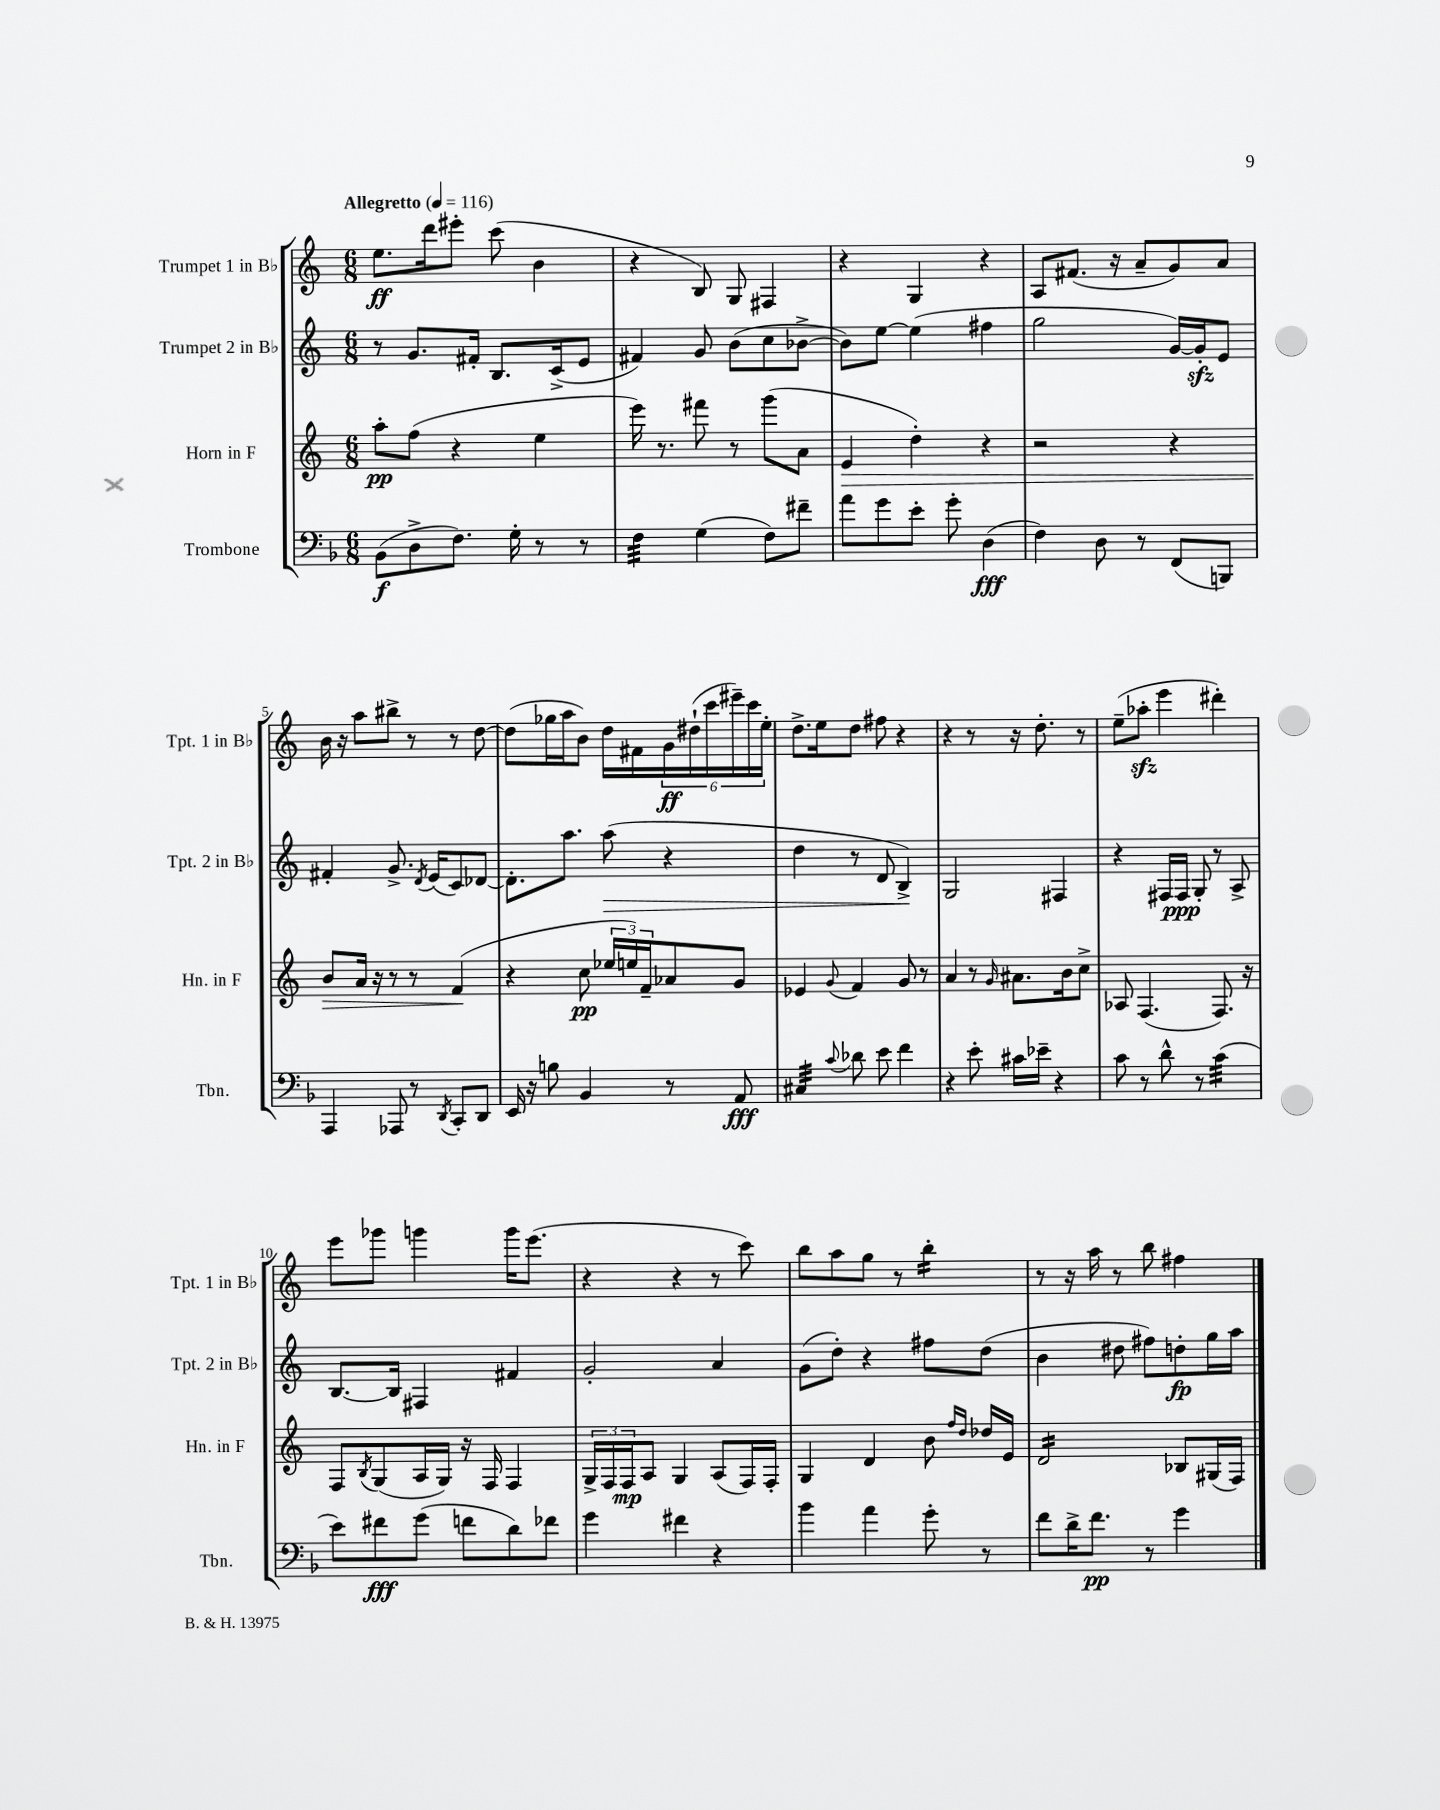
<<
\new StaffGroup <<
\new Staff = "s0" \with { instrumentName = "Trumpet 1 in Bb" shortInstrumentName = "Tpt. 1 in Bb" } {
    \clef treble \key c \major \numericTimeSignature \time 6/8 \tempo "Allegretto" 4 = 116
    e''8.\ff d'''16 eis'''8-. c'''8( b'4 |
    r4 b8) g8 fis4 |
    r4 g4 r4 |
    a8 fis'8.( r16 a'8-- g'8) a'8 |
    b'16 r16 a''8 bis''8-> r8 r8 d''8~ |
    d''8( ges''16 a''16 b'8) d''16 fis'16 \tuplet 6/4 { g'16\ff dis''16-!( c'''16 eis'''16--) c'''16 e''16-. } |
    d''8.-> e''16 d''8 fis''8 r4 |
    r4 r8 r16 d''8.-. r8 |
    e''8--( aes''8-.\sfz e'''4 dis'''4-.) |
    e'''8 ges'''8 g'''4 g'''16 e'''8.( |
    r4 r4 r8 c'''8) |
    b''8 a''8 g''8 r8 b''4:16-. |
    r8 r16 a''16 r8 b''8 fis''4 \bar "|." |
}
\new Staff = "s1" \with { instrumentName = "Trumpet 2 in Bb" shortInstrumentName = "Tpt. 2 in Bb" } {
    \clef treble \key c \major \numericTimeSignature \time 6/8
    r8 g'8. fis'16-. b8. c'16->( e'8 |
    fis'4) g'8 b'8( c''8 bes'8~-> |
    bes'8) e''8~ e''4( fis''4 |
    g''2 g'16~) g'16-.\sfz e'8 |
    fis'4-. g'8.-> \acciaccatura { d'8 } e'16( c'8) des'8~ |
    des'8.-. a''8. a''8\>( r4 |
    d''4 r8 d'8 b4->\!) |
    g2 fis4 |
    r4 fis16 fis16\ppp g8-. r8 a8-> |
    b8.~ b16 fis4 fis'4 |
    g'2-. a'4 |
    g'8( d''8-.) r4 fis''8 d''8( |
    b'4 dis''8 fis''8) d''8-.\fp g''16 a''16 \bar "|." |
}
\new Staff = "s2" \with { instrumentName = "Horn in F" shortInstrumentName = "Hn. in F" } {
    \clef treble \key c \major \numericTimeSignature \time 6/8
    a''8-.\pp f''8( r4 e''4 |
    e'''16) r8. fis'''8 r8 g'''8( a'8 |
    e'4\> d''4-.) r4 |
    r2 r4 |
    b'8 a'16 r16 r8 r8 f'4\!( |
    r4 c''8\pp \tuplet 3/2 { ees''16 e''16) f'16-- } aes'8 g'8 |
    ees'4 \appoggiatura { g'8 } f'4 g'8 r8 |
    a'4 r8 \grace { g'16 } ais'8. b'16 c''8-> |
    aes8 f4.( f8.) r16 |
    f8 \acciaccatura { b8 } g8( a16 g16) r16 f16 f4 |
    \tuplet 3/2 { g16-> f16 f16\mp } a8 g4 a8( f16) f16-. |
    g4 d'4 b'8 \grace { f''16 d''16 } des''16 e'16 |
    d'2:16 bes8 gis16( f16) \bar "|." |
}
\new Staff = "s3" \with { instrumentName = "Trombone" shortInstrumentName = "Tbn." } {
    \clef bass \key f \major \numericTimeSignature \time 6/8
    bes,8\f( d8-> f8.) g16-. r8 r8 |
    f4:32 g4( f8) fis'8-- |
    a'8 g'8 e'8-. g'8-. d4\fff( |
    f4) d8 r8 f,8( b,,8) |
    a,,4 aes,,8 r8 \acciaccatura { d,8 } c,8-. d,8 |
    e,16 r16 b8 bes,4 r8 a,8\fff |
    cis4:32 \appoggiatura { c'8 } des'8 e'8 f'4 |
    r4 e'8-. cis'16 ees'16-- r4 |
    c'8 r8 d'8-^ r8 c'4:32( |
    e'8) fis'8\fff g'8( f'8 d'8) fes'8 |
    g'4 fis'4 r4 |
    bes'4 a'4 g'8-. r8 |
    f'8 d'16-> f'8.\pp r8 g'4 \bar "|." |
}
>>
>>
